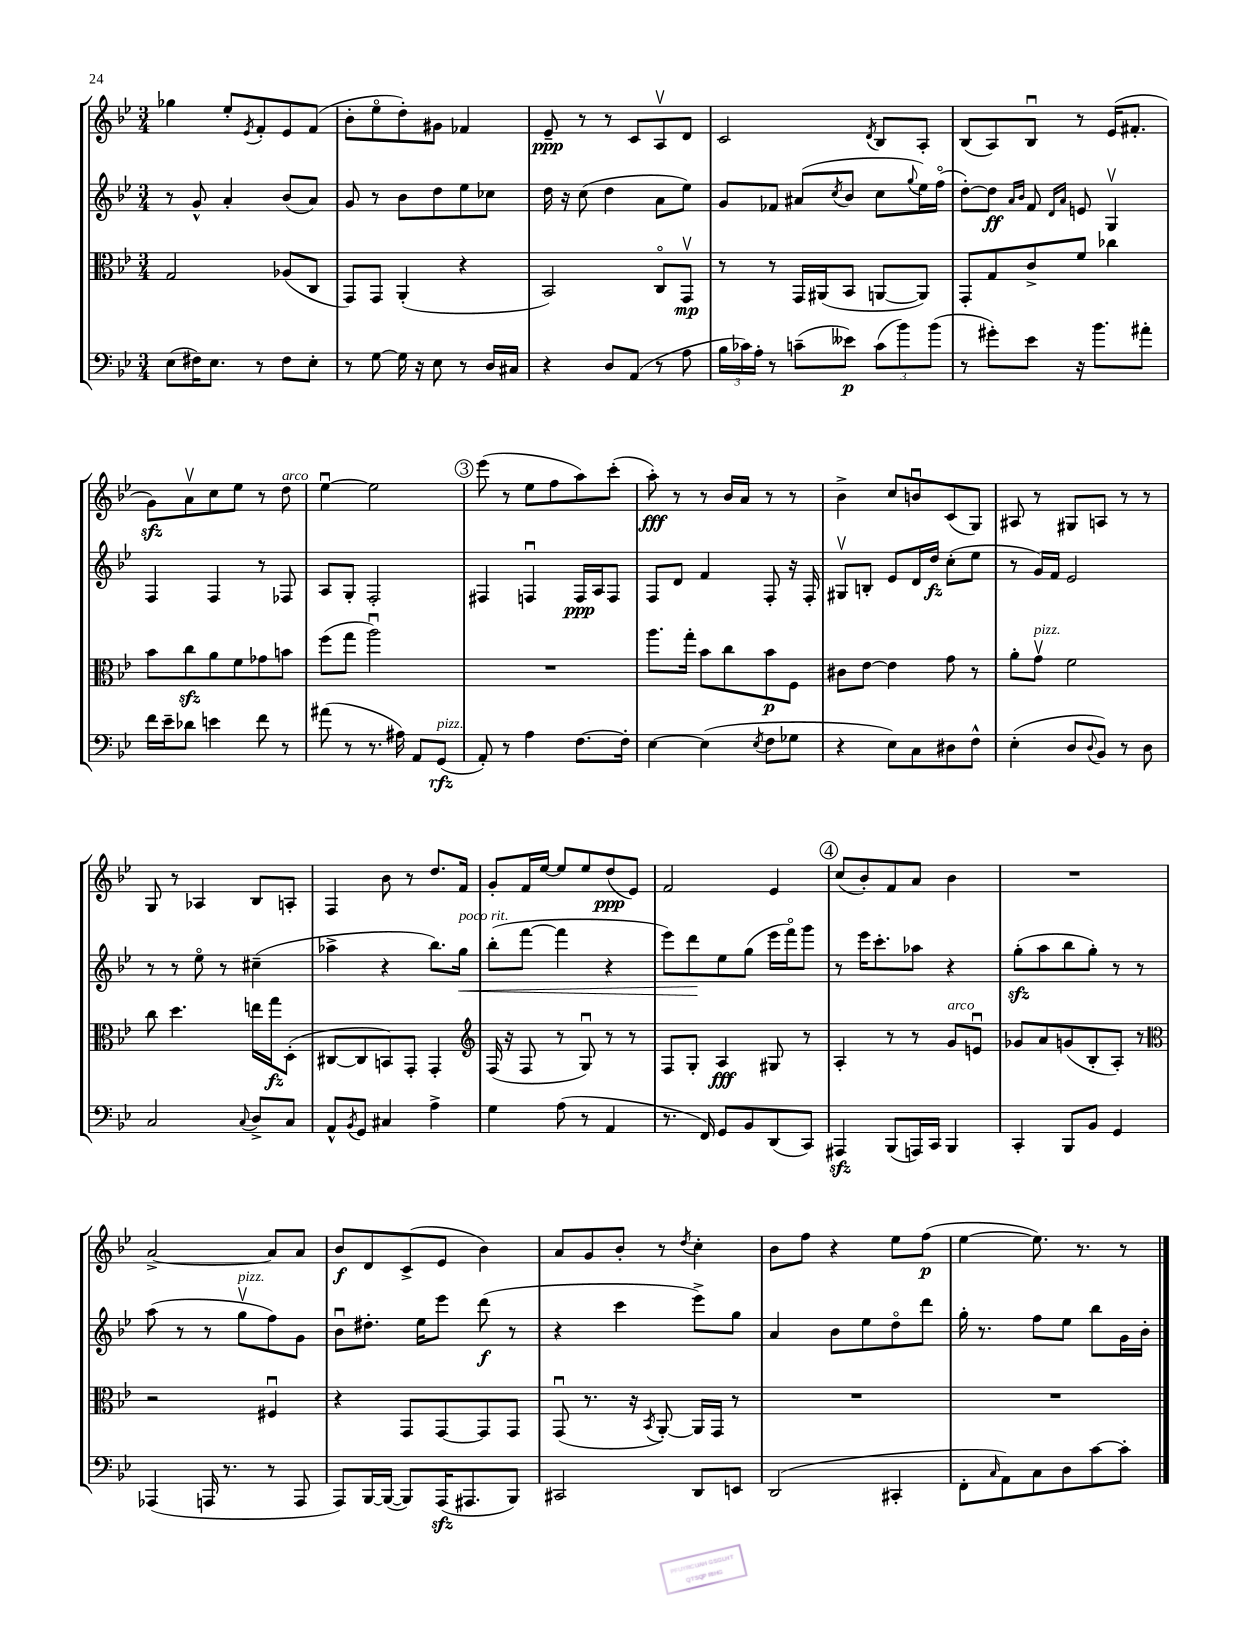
<<
\new StaffGroup <<
\new Staff = "s0" {
    \clef treble \key bes \major \numericTimeSignature \time 3/4
    ges''4 ees''8-. \acciaccatura { ees'8 } f'8-. ees'8 f'8( |
    bes'8-. ees''8\flageolet d''8-.) gis'8 fes'4 |
    ees'8--\ppp r8 r8 c'8 a8\upbow d'8 |
    c'2 \acciaccatura { d'8 } bes8 a8-. |
    bes8( a8) bes8\downbow r8 ees'16( fis'8.-. |
    g'8\sfz) a'8\upbow c''8 ees''8 r8 d''8^\markup { \italic "arco" } |
    ees''4~\downbow ees''2 |
    \mark \markup { \circle "3" } ees'''8( r8 ees''8 f''8 a''8) c'''8-.( |
    a''8-.\fff) r8 r8 bes'16 a'16 r8 r8 |
    bes'4-> c''8 b'8\downbow c'8( g8) |
    ais8 r8 gis8 a8 r8 r8 |
    g8 r8 aes4 bes8 a8-. |
    f4 bes'8 r8 d''8. f'16 |
    g'8-. f'16 ees''16~ ees''8 ees''8 d''8\ppp( ees'8) |
    f'2 ees'4 |
    \mark \markup { \circle "4" } c''8( bes'8-.) f'8 a'8 bes'4 |
    R2. |
    a'2~-> a'8 a'8 |
    bes'8\f d'8 c'8->( ees'8 bes'4) |
    a'8 g'8 bes'8-. r8 \acciaccatura { d''8 } c''4-. |
    bes'8 f''8 r4 ees''8 f''8\p( |
    ees''4~ ees''8.) r8. r8 \bar "|." |
}
\new Staff = "s1" {
    \clef treble \key bes \major \numericTimeSignature \time 3/4
    r8 g'8-^ a'4-. bes'8( a'8) |
    g'8 r8 bes'8 d''8 ees''8 ces''8 |
    d''16 r16 c''8( d''4 a'8 ees''8) |
    g'8 fes'8 ais'8( \acciaccatura { c''8 } bes'8 c''8 \appoggiatura { g''8 } ees''16) f''16\flageolet( |
    d''8~-.) d''8\ff \grace { a'16 bes'16 } f'8 \grace { d'16 a'16 } e'8 g4\upbow |
    f4 f4 r8 fes8 |
    a8 g8-. f2-. |
    \mark \markup { \circle "3" } fis4 f4\downbow f16\ppp a16 f8 |
    f8 d'8 f'4 f8-. r16 f16-. |
    gis8\upbow b8-. ees'8 d'16 d''16\fz c''8-.( ees''8 |
    r8 g'16) f'16 ees'2 |
    r8 r8 ees''8\flageolet r8 cis''4--( |
    aes''4-> r4 bes''8.) g''16\<^\markup { \italic "poco rit." } |
    bes''8-.( f'''8~ f'''4 r4 |
    ees'''8) d'''8\! ees''8 g''8( ees'''16 f'''16\flageolet) g'''8 |
    \mark \markup { \circle "4" } r8 ees'''16 c'''8.-. aes''8 r4 |
    g''8-.\sfz( a''8 bes''8 g''8-.) r8 r8 |
    a''8( r8 r8 g''8\upbow^\markup { \italic "pizz." } f''8) g'8 |
    bes'8\downbow dis''8.-. ees''16 ees'''8 d'''8\f( r8 |
    r4 c'''4 ees'''8->) g''8 |
    a'4 bes'8 ees''8 d''8\flageolet d'''8 |
    g''16-. r8. f''8 ees''8 bes''8 g'16 bes'16-. \bar "|." |
}
\new Staff = "s2" {
    \clef alto \key bes \major \numericTimeSignature \time 3/4
    g2 aes8( c8 |
    g,8) g,8 a,4-.( r4 |
    bes,2) c8\flageolet g,8\upbow\mp |
    r8 r8 g,16 ais,16( bes,8 a,8~ a,8) |
    g,8-. g8 c'8-> f'8 ces''4 |
    bes'8 c''8\sfz a'8 f'8 ges'8 b'8 |
    f''8( g''8 a''2\downbow) |
    \mark \markup { \circle "3" } R2. |
    a''8. g''16-. bes'8 c''8 bes'8\p f8 |
    cis'8 ees'8~ ees'4 g'8 r8 |
    a'8-. g'8\upbow^\markup { \italic "pizz." } f'2 |
    c''8 d''4. e''16 g''16\fz d8-.( |
    cis8~ cis8 b,8) g,8-. g,4-. |
    \clef treble f16( r16 f8 r8 g8\downbow) r8 r8 |
    f8 g8-. a4\fff gis8 r8 |
    \mark \markup { \circle "4" } a4-. r8 r8 g'8^\markup { \italic "arco" } e'8\downbow |
    ges'8 a'8 g'8( bes8-. a8-.) r8 |
    \clef alto r2 fis4\downbow |
    r4 g,8 g,8~ g,8 g,8 |
    g,8\downbow( r8. r16 \acciaccatura { bes,8 } a,8~-.) a,16 g,16 r8 |
    R2. |
    R2. \bar "|." |
}
\new Staff = "s3" {
    \clef bass \key bes \major \numericTimeSignature \time 3/4
    ees8( fis16) ees8. r8 fis8 ees8-. |
    r8 g8~ g16 r16 ees8 r8 d16 cis16 |
    r4 d8 a,8( r8 a8 |
    \tuplet 3/2 { bes16 ces'16) a16-. } r8 c'8--( eeses'8\p) \tuplet 3/2 { c'8( bes'8) bes'8( } |
    r8 gis'8-.) ees'8 r16 bes'8. ais'8-. |
    f'16 ees'16-- des'8 e'4 f'8 r8 |
    ais'8( r8 r8. ais16) a,8 g,8\rfz^\markup { \italic "pizz." }( |
    \mark \markup { \circle "3" } a,8-.) r8 a4 f8.~ f16-. |
    ees4~ ees4( \acciaccatura { ees8 } f8 ges8 |
    r4 ees8) c8 dis8 f8-^ |
    ees4-.( d8 \appoggiatura { d8 } bes,8) r8 d8 |
    c2 \appoggiatura { c8 } d8-> c8 |
    a,8-^ \acciaccatura { bes,8 } g,8 cis4 a4-> |
    g4 a8( r8 a,4 |
    r8. f,16) g,8 bes,8 d,8( c,8) |
    \mark \markup { \circle "4" } ais,,4\sfz bes,,8( a,,16) c,16 bes,,4 |
    c,4-. bes,,8 bes,8 g,4 |
    aes,,4( a,,16 r8. r8 a,,8 |
    a,,8) bes,,16~ bes,,16~( bes,,8) a,,16\sfz( ais,,8. bes,,8) |
    cis,2 d,8 e,8 |
    d,2( cis,4-. |
    f,8-. \grace { c16 } a,8) c8 d8 c'8~ c'8-. \bar "|." |
}
>>
>>
\layout { \context { \Score \remove "Bar_number_engraver" } }
